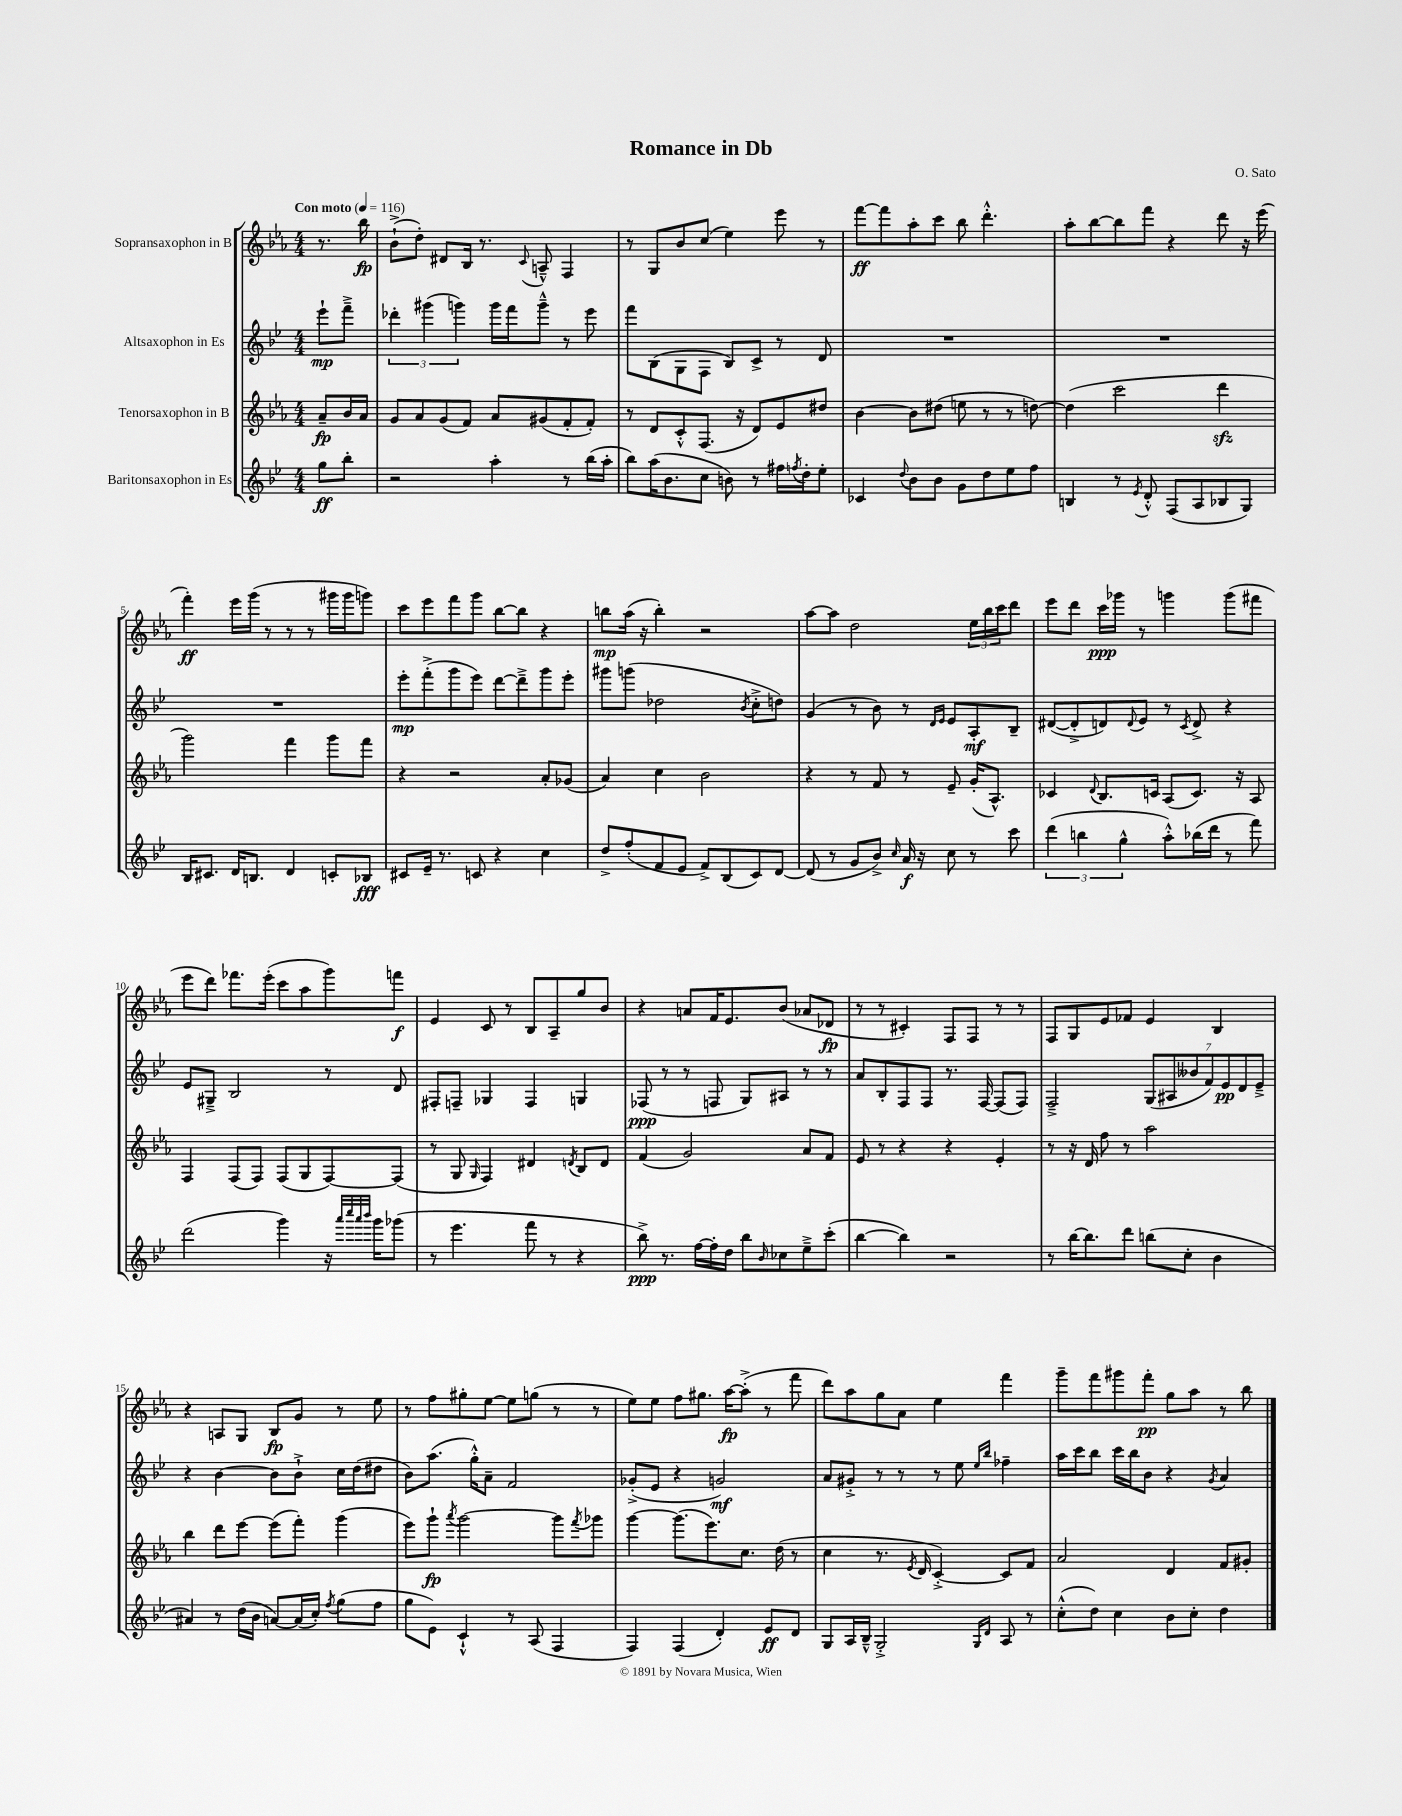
\header { title = "Romance in Db" composer = "O. Sato" }
<<
\new StaffGroup <<
\new Staff = "s0" \with { instrumentName = "Sopransaxophon in B" } {
    \clef treble \key ees \major \numericTimeSignature \time 4/4 \partial 4 \tempo "Con moto" 4 = 116
    r8. bes''16\fp |
    bes'8-!->( d''8-.) dis'8 bes16 r8. \appoggiatura { c'8 } a8---^ f4 |
    r8 g8 bes'8 c''8( ees''4) ees'''8 r8 |
    f'''8~\ff f'''8 aes''8-. c'''8 bes''8 d'''4.-.-^ |
    aes''8-. bes''8~ bes''8 f'''8 r4 d'''8 r16 ees'''16( |
    f'''4-.\ff) ees'''16 g'''16( r8 r8 r8 gis'''16 gis'''16 g'''8) |
    c'''8 ees'''8 f'''8 g'''8 bes''8~ bes''8 r4 |
    b''8\mp aes''16( r16 b''4-.) r2 |
    aes''8~ aes''8 d''2 \tuplet 3/2 { ees''16 bes''16 c'''16 } d'''8 |
    ees'''8 d'''8 c'''16\ppp ges'''16 r8 g'''4 g'''8( fis'''8 |
    ees'''8 d'''8) fes'''8. ees'''16-.( c'''8 aes''8 g'''8) f'''8\f |
    ees'4 c'8 r8 bes8 aes8-- g''8 bes'8 |
    r4 a'8 f'16 ees'8. bes'8( aes'8 des'8\fp |
    r8 r8 cis'4-.) f8 f8 r8 r8 |
    f8 g8 ees'8 fes'8 ees'4 bes4 |
    r4 a8 g8 bes8\fp g'8 r8 ees''8 |
    r8 f''8 gis''8-. ees''8~ ees''8 g''8( r8 r8 |
    ees''8) ees''8 f''8 gis''8. aes''16~\fp aes''8-.->( r8 f'''8 |
    d'''8) aes''8 g''8 aes'8 ees''4 f'''4 |
    g'''8-- f'''8 gis'''8 f'''8-.\pp g''8 aes''8 r8 bes''8 \bar "|." |
}
\new Staff = "s1" \with { instrumentName = "Altsaxophon in Es" } {
    \clef treble \key bes \major \numericTimeSignature \time 4/4 \partial 4
    ees'''8-!\mp f'''8---> |
    \tuplet 3/2 { des'''4-. gis'''4( g'''4) } g'''16 f'''16 g'''8---^ r8 ees'''8 |
    f'''8 bes8( g8 f8 bes8) c'8-> r8 d'8 |
    R1 |
    R1 |
    R1 |
    ees'''8-.\mp f'''8-.->( g'''8 ees'''8) d'''8~ d'''8---> g'''8 ees'''8-. |
    gis'''8 g'''8( des''2 \acciaccatura { bes'8 } c''8-.-> d''8) |
    g'4( r8 bes'8) r8 \grace { d'16 ees'16 } ees'8 a8-.\mf bes8-- |
    dis'8~( dis'8-.-> d'8) \appoggiatura { d'8 } ees'8 r8 \acciaccatura { c'8 } d'8-> r4 |
    ees'8 gis8---> bes2 r8 d'8 |
    fis8-. f8-- ges4 f4 g4 |
    fes8\ppp( r8 r8 f8 g8) ais8 r8 r8 |
    a'8 bes8-. f8 f8 r8. f16~ f8( f8) |
    f2---> \tuplet 7/4 { g8( ais8 beses'8 f'8) ees'8\pp d'8 ees'8---> } |
    r4 bes'4~ bes'8 bes'8-!-> c''16 d''16( dis''8 |
    bes'8) a''8.( g''16-.-^) a'8-- f'2 |
    ges'8-.->( ees'8 r4 g'2\mf) |
    a'8 gis'8-.-> r8 r8 r8 ees''8 \grace { ees''16 bes''16 } fes''4-- |
    a''16 c'''16 bes''8 c'''16 bes''16 bes'8 r4 \acciaccatura { g'8 } a'4 \bar "|." |
}
\new Staff = "s2" \with { instrumentName = "Tenorsaxophon in B" } {
    \clef treble \key ees \major \numericTimeSignature \time 4/4 \partial 4
    aes'8--\fp bes'16 aes'16 |
    g'8 aes'8 g'8( f'8) aes'8 gis'8( f'8-. f'8-.) |
    r8 d'8 c'8-.-^ f8.( r16 d'8) ees'8 dis''8 |
    bes'4~ bes'8 dis''8( e''8 r8 r8 d''8~) |
    d''4( c'''2 d'''4\sfz |
    g'''2) f'''4 g'''8 f'''8 |
    r4 r2 aes'8-. ges'8( |
    aes'4) c''4 bes'2 |
    r4 r8 f'8 r8 ees'8-- g'16-.( aes8.-^) |
    ces'4 \appoggiatura { d'8 } bes8. c'16 aes8( c'8.) r16 aes8 |
    f4 f8( f8) f8( g8 f8~) f8( |
    r8 g8 \grace { g16 } f4) dis'4 \acciaccatura { d'8 } bes8 d'8 |
    f'4( g'2) aes'8 f'8 |
    ees'8 r8 r4 r4 ees'4-. |
    r8 r16 d'16 f''8 r8 aes''2 |
    bes''4 d'''8 ees'''8~ ees'''8( f'''8-.) g'''4( |
    ees'''8) g'''8-!\fp \acciaccatura { aes'''8 } g'''2~ g'''8 \acciaccatura { f'''8 } ges'''8 |
    g'''4~ g'''8.( ees'''8.) c''8. d''16( r8 |
    c''4 r8. \acciaccatura { ees'8 } d'16 c'4~-.->) c'8 f'8 |
    aes'2 d'4 f'8 gis'8-. \bar "|." |
}
\new Staff = "s3" \with { instrumentName = "Baritonsaxophon in Es" } {
    \clef treble \key bes \major \numericTimeSignature \time 4/4 \partial 4
    g''8\ff bes''8-. |
    r2 a''4-. r8 bes''16( a''16-. |
    bes''8) a''16( bes'8. c''8 b'8) r8 fis''16 \acciaccatura { f''8 } d''16-. ees''8-. |
    ces'4 \appoggiatura { d''8 } bes'8 bes'8 g'8 d''8 ees''8 f''8 |
    b4 r8 \acciaccatura { ees'8 } d'8-.-^ f8( a8 bes8 g8) |
    bes16 cis'8. d'16 b8. d'4 c'8-. bes8\fff |
    cis'8 ees'16-- r8. c'8 r4 c''4 |
    d''8-> f''8-.( f'8 ees'8 f'8->) bes8( c'8) d'8~ |
    d'8( r8 g'8 bes'8->) \grace { c''16 } a'16\f r16 c''8 r8 c'''8 |
    \tuplet 3/2 { d'''4( b''4 g''4-^ } a''8-.-^) bes''16( d'''16 r8 f'''8) |
    d'''2( g'''4) r16 \grace { a'''32 c''''32 a'''32 bes'''32 } g'''16 ges'''8( |
    r8 ees'''4. f'''8 r8 r4 |
    bes''8->\ppp) r8. f''16~ f''16-. d''16 bes''8 \grace { bes'16 } ces''8 ees''8---> c'''8-.( |
    bes''4~ bes''4) r2 |
    r8 bes''16~ bes''8. d'''8 b''8( c''8-. bes'4 |
    ais'4) r8 d''16( bes'16 a'8~) a'16( c''16-.) \acciaccatura { f''8 } g''8( f''8 |
    g''8 ees'8) c'4-!-^ r8 a8( f4 |
    f4) f4( d'4-.) ees'8\ff d'8 |
    g8 a16 bes16---^ g2-.-> \grace { g16 d'16 } a8 r8 |
    c''8-.-^( d''8) c''4 bes'8 c''8-. d''4 \bar "|." |
}
>>
>>
